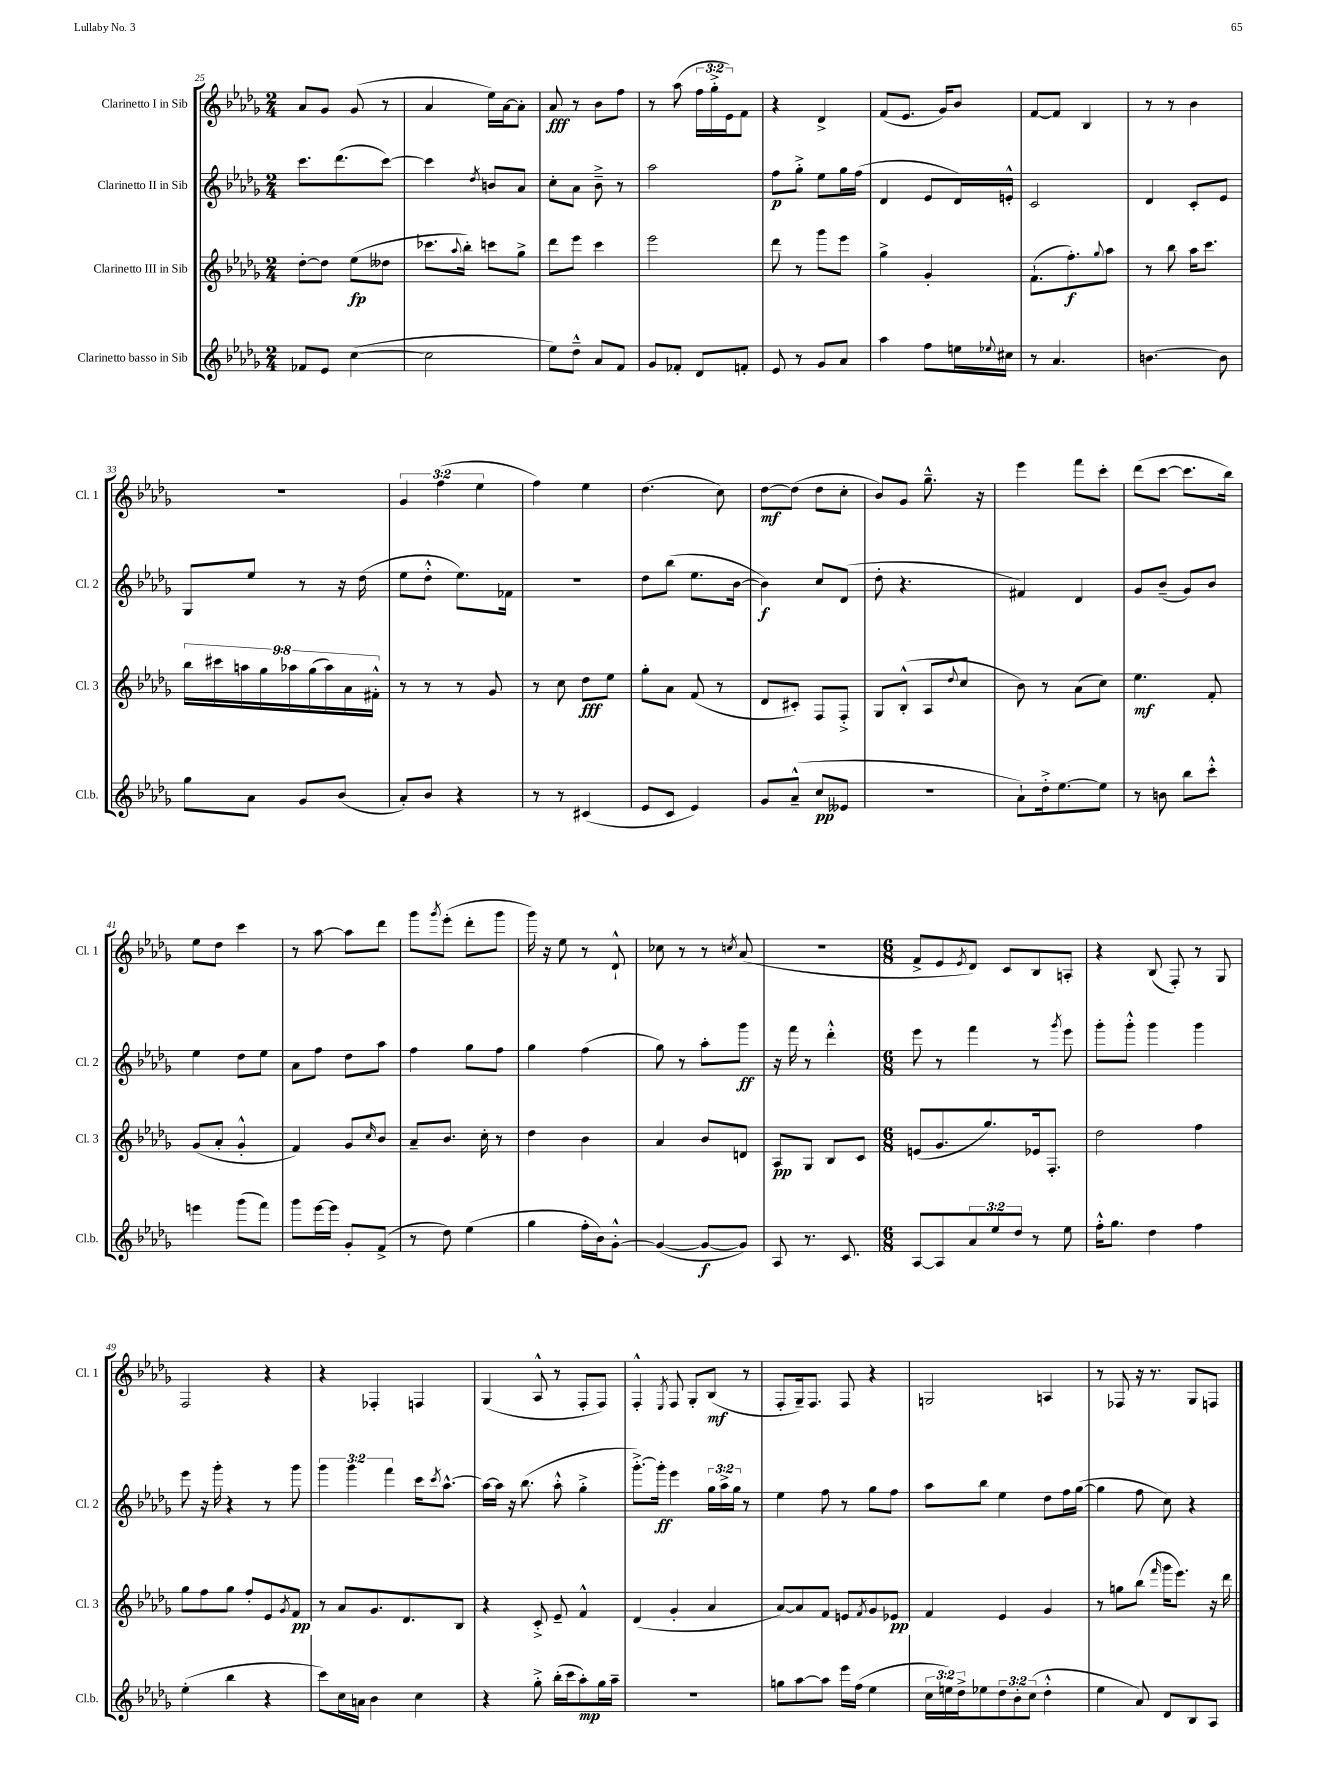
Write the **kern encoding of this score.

**kern	**kern	**kern	**kern
*staff4	*staff3	*staff2	*staff1
*clefG2	*clefG2	*clefG2	*clefG2
*k[b-e-a-d-g-]	*k[b-e-a-d-g-]	*k[b-e-a-d-g-]	*k[b-e-a-d-g-]
*M2/4	*M2/4	*M2/4	*M2/4
8f-/L	[8dd-'\L	8.ccc\L	8a-/L
8e-/J	8dd-\]J	.	8g-/J
.	.	(8.ddd-\	.
([4cc\	(8ee-\L	.	(8g-/
.	8dd--\J	[8ccc\J)	8r
=	=	=	=
2cc\]	8.ccc-\L	4ccc\]	4a-/
.	8qqaa-/	.	.
.	16bb-'\Jk)	.	.
.	.	8qdd-/	.
.	8ccc\L	8b/L	16ee-\LL)
.	.	.	[16a-\J
.	8gg-^\J	8a-/J	8a-'\]J
=	=	=	=
8ee-\L)	8ddd-\L	8cc'\L	8a-/
8dd-~^^\J	8eee-\J	8a-\J	8r
8a-/L	4ccc\	8b-~^\	8b-\L
8f/J	.	8r	8ff\J
=	=	=	=
8g-/L	2eee-\	2aa-\	8r
8f-'/J	.	.	(8aa-\
8d-/L	.	.	24ff\LL
.	.	.	24gg-'^\
.	.	.	24e-\J)
8f'/J	.	.	8f\J
=	=	=	=
8e-/	8ddd-\	8ff\L	4r
8r	8r	8gg-'^\J	.
8g-/L	8ggg-\L	8ee-\L	4d-^/
8a-/J	8eee-\J	16gg-\L	.
.	.	(16ff\JJ	.
=	=	=	=
4aa-\	4gg-^\	4d-/	(8f/L
.	.	.	8.e-/J
8ff\L	4g-'/	8e-/L	.
.	.	.	16g-/LK)
16ee\L	.	16d-/L)	8b-/J
8qqee-/	.	.	.
16cc#\JJ	.	16e'^^/JJ	.
=	=	=	=
8r	(8.f`\L	2c/	[8f/L
4.a-/	.	.	8f/]J
.	8.ff'\)	.	.
.	.	.	4B-/
.	8qqgg-/	.	.
.	8aa-\J	.	.
=	=	=	=
[4.b\	8r	4d-/	8r
.	8bb-\	.	8r
.	16aa-\LK	8c'/L	4b-\
.	8.ccc\J	.	.
8b\]	.	8e-/J	.
=	=	=	=
8gg-\L	18bb-\LL	8G-/L	2r
.	18ccc#\	.	.
.	18aa\	.	.
8a-\J	.	8ee-/J	.
.	18gg-\	.	.
.	18aa-\	.	.
8g-/L	.	8r	.
.	(18gg-\	.	.
.	18aa-\)	.	.
(8b-/J	.	16r	.
.	18a-\	.	.
.	.	(16dd-\	.
.	18f#'^^\JJ	.	.
=	=	=	=
8a-'/L)	8r	8ee-\L	6g-/
8b-/J	8r	8dd-'^^\J	.
.	.	.	(6ff\
4r	8r	8.ee-\L)	.
.	.	.	6ee-\
.	8g-/	.	.
.	.	16f-\Jk	.
=	=	=	=
8r	8r	2r	4ff\)
8r	8cc\	.	.
(4c#/	8dd-\L	.	4ee-\
.	8ee-\J	.	.
=	=	=	=
8e-/L	8gg-'\L	8dd-\L	(4.dd-\
8c/J	8a-\J	(8bb-\J	.
4e-/)	(8f/	8.ee-\L	.
.	8r	.	8cc\)
.	.	[16b-\Jk	.
=	=	=	=
8g-/L	8d-/L	4b-\])	[8dd-\L
(8a-~^^/J	8c#'/J)	.	(8dd-\]J
8cc/L	8F/L	8cc/L	8dd-\L
8e--/J	8F'^/J	(8d-/J	8cc'\J
=	=	=	=
2r	8G-/L	8dd-'\	8b-/L)
.	(8B-'^^/J	4.r	8g-/J
.	8A-/L	.	8.gg-~^^\
.	8qqdd-/	.	.
.	8cc/J	.	.
.	.	.	16r
=	=	=	=
8a-`\L)	8b-\)	4f#/)	4eee-\
16dd-'^\k	8r	.	.
[8.ee-\	.	.	.
.	(8a-\L	4d-/	8fff\L
8ee-\]J	8cc\J)	.	8ccc'\J
=	=	=	=
8r	4.ee-\	8g-/L	(8ddd-\L
8b\	.	(8b-~/J	[8ccc\J
8bb-\L	.	8g-/L)	8.ccc\]L
8ccc'^^\J	8f'/	8b-/J	.
.	.	.	16bb-\Jk)
=	=	=	=
4eee\	(8g-/L	4ee-\	8ee-\L
.	8a-'/J	.	8dd-\J
(8ggg-\L	4g-'^^/	8dd-\L	4ccc\
8fff\J)	.	8ee-\J	.
=	=	=	=
8ggg-\L	4f/)	8a-\L	8r
[16eee-\L	.	8ff\J	[8aa-\
16eee-\]JJ	.	.	.
8g-'/L	8g-/L	8dd-\L	8aa-\]L
.	16qqcc/	.	.
(8f^/J	8b-/J	8aa-\J	8ddd-\J
=	=	=	=
8r	8a-~/L	4ff\	8ggg-\L
.	.	.	8qggg-/
8dd-\)	8.b-/J	.	(8eee-'\J
(4ee-\	.	8gg-\L	8ddd-'\L
.	16cc'\	.	.
.	8r	8ff\J	8ggg-\J
=	=	=	=
4gg-\	4dd-\	4gg-\	16ggg-\)
.	.	.	16r
.	.	.	8ee-\
16ff'\LL	4b-\	(4ff\	8r
16b-\J)	.	.	.
[8g-'^^\J	.	.	8d-`^^/
=	=	=	=
(4g-/_	4a-/	8gg-\)	8cc-\
.	.	8r	8r
8g-/_L	8b-/L	8aa-'\L	8r
.	.	.	8qcc/
8g-/]J)	8d/J	8ggg-\J	(8a-/
=	=	=	=
8A-/	8A-/L	16r	2r
.	.	16fff\	.
8.r	8G-/J	8r	.
.	8B-/L	4ddd-'^^\	.
8.c/	.	.	.
.	8c/J	.	.
=	=	=	=
*M6/8	*M6/8	*M6/8	*M6/8
[8A-/L	(8e/L	8eee-\	8f^/L
8A-/]	8.g-/	8r	8e-/
.	.	.	8qe-/
12a-/	.	4fff\	8d-/J)
.	8.gg-/)	.	.
12ee-/	.	.	.
.	.	.	8c/L
12dd-/J	.	.	.
8r	16e-/k	8r	8B-/
.	8.F'/J	.	.
.	.	8qggg-/	.
8ee-\	.	8eee-\	8A'/J
=	=	=	=
16ff'^^\LK	2dd-\	8ggg-'\L	4r
8.gg-\J	.	.	.
.	.	8ggg-'^^\J	.
4dd-\	.	4ggg-\	(8B-/
.	.	.	8F'/)
4ff\	4ff\	4ggg-\	8r
.	.	.	8G-/
=	=	=	=
(4ee-'\	8gg-\L	8eee-\	2F/
.	8ff\	16r	.
.	.	16ggg-'\	.
4bb-\	8gg-\J	4r	.
.	8ff'/L	.	.
4r	8e-/	8r	4r
.	8qg-/	.	.
.	8f/J	8ggg-\	.
=	=	=	=
8ccc\L)	8r	6ggg-\	4r
16cc\L	8a-/L	.	.
.	.	6ggg-\	.
16a\JJ	.	.	.
4b-\	8.g-/	.	4F-'/
.	.	6fff\	.
.	8.d-/	.	.
4cc\	.	16ccc\LK	4F/
.	.	8qccc/	.
.	.	[8.aa-^^\J	.
.	8B-/J	.	.
=	=	=	=
4r	4r	16aa-\_LL	(4G-/
.	.	16aa-\]JJ	.
.	.	16r	.
.	.	(8.bb-\	.
8gg-'^\	8c'^/	.	8A-^^/
(16bb-'\LL	8e-~/	8aa-'^^\	8r
16ccc\J	.	.	.
8aa-'\)	4f^^/	4gg-'^\	8F'/L
16gg-\L	.	.	8F/J)
16aa-~\JJ	.	.	.
=	=	=	=
2.r	(4d-/	[8.ggg-'^\L)	4F'^^/
.	.	16ggg-'\]Jk	.
.	.	.	8qE-/
.	4g-'/	4eee-\	8F/
.	.	.	8G-'/L
.	4a-/	24gg-\LL	(8B-/J
.	.	24aa-^\	.
.	.	24gg-\JJ	.
.	.	8r	8r
=	=	=	=
8gg\L	[8a-/L)	4ee-\	8F'/L
[8aa-\	8a-/]	.	16G-~/k)
.	.	.	8.F/J
8aa-\]J	8f/J	8ff\	.
16eee-\LL	8e/L	8r	8F/
(16ff\JJ	.	.	.
.	8qf/	.	.
4ee-\	8g-/	8gg-\L	4r
.	8e-/J	8ff\J	.
=	=	=	=
24cc\LL	4f/	8aa-\L	2G/
24ee\)	.	.	.
24dd-^\J	.	.	.
8ee-\	.	8bb-\J	.
12dd-\	4e-/	4ee-\	.
12b-'\	.	.	.
(12cc\J	.	.	.
4dd-'^^\	4g-/	8dd-\L	4A/
.	.	16ff\L	.
.	.	([16gg-\JJ	.
=	=	=	=
4ee-\	8r	4gg-\]	8r
.	8gg\L	.	8F-/
8a-/)	(8bb-\J	8ff\	16r
.	.	.	8.r
.	16qqfff/	.	.
8d-/L	16ggg-\LK	8cc\)	.
.	8.eee-\J)	.	.
8B-/	.	4r	8G-/L
8A-/J	16r	.	8F/J
.	16ddd-\	.	.
==	==	==	==
*-	*-	*-	*-
